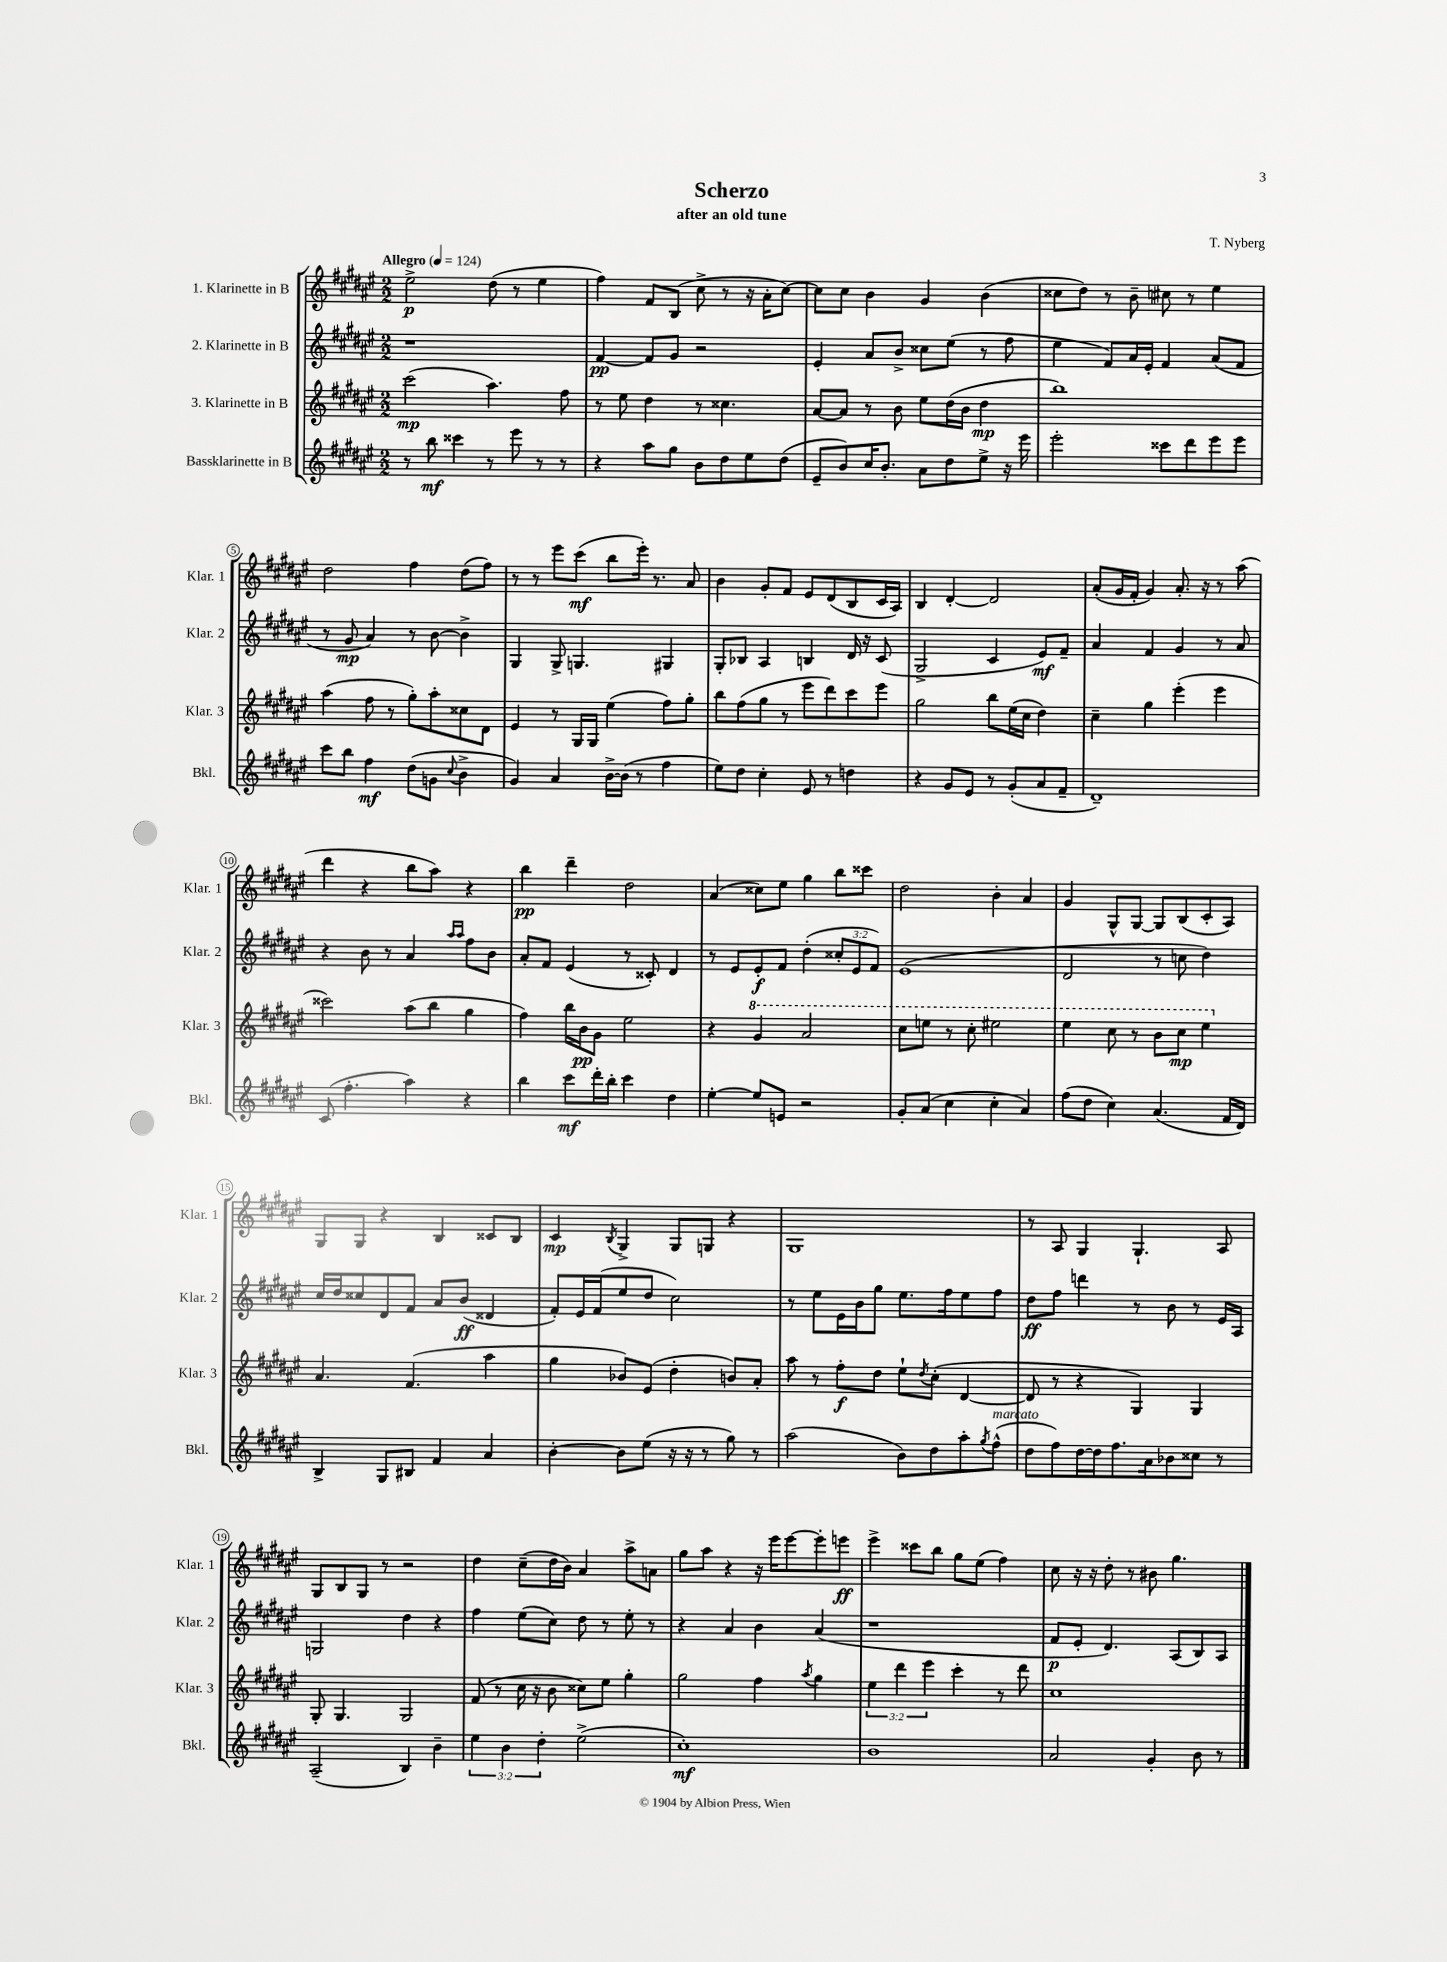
\header { title = "Scherzo" composer = "T. Nyberg" subtitle = "after an old tune" }
<<
\new StaffGroup <<
\new Staff = "s0" \with { instrumentName = "1. Klarinette in B" shortInstrumentName = "Klar. 1" } {
    \clef treble \key fis \major \numericTimeSignature \time 2/2 \tempo "Allegro" 4 = 124
    eis''2->\p dis''8( r8 eis''4 |
    fis''4) fis'8 b8( cis''8-> r8 r16 ais'16-. cis''8~) |
    cis''8 cis''8 b'4 gis'4 b'4( |
    cisis''8 dis''8) r8 b'8-- cis''8 r8 eis''4 |
    dis''2 fis''4 dis''8( fis''8) |
    r8 r8 eis'''8 cis'''8\mf( b''8 eis'''16-.) r8. ais'8 |
    b'4 gis'8-. fis'8 eis'8 dis'8( b8 cis'16 ais16) |
    b4 dis'4~-. dis'2 |
    ais'8-.( gis'16 fis'16-. gis'4) ais'8.-. r16 r8 ais''8( |
    dis'''4 r4 b''8 ais''8) r4 |
    b''4\pp dis'''4-- dis''2 |
    ais'4( cisis''8) eis''8 gis''4 b''8 cisis'''8 |
    dis''2 b'4-. ais'4 |
    gis'4 gis8-^ gis8~ gis8 b8( cis'8-. ais8) |
    gis8 gis8 r4 b4 cisis'8 b8 |
    cis'4\mp \acciaccatura { b8 } gis4-> gis8 g8 r4 |
    gis1 |
    r8 ais8 gis4 gis4.-! ais8 |
    gis8 b8 gis8 r8 r2 |
    dis''4 cis''8--( dis''16 b'16) ais'4 ais''8-> a'8 |
    gis''8 ais''8 r4 r16 eis'''16 eis'''8~ eis'''8-. e'''8\ff |
    eis'''4-> cisis'''8 b''8 gis''8 eis''8( fis''4) |
    cis''8 r16 r16 dis''8-. r8 bis'8 gis''4. \bar "|." |
}
\new Staff = "s1" \with { instrumentName = "2. Klarinette in B" shortInstrumentName = "Klar. 2" } {
    \clef treble \key fis \major \numericTimeSignature \time 2/2 \override Staff.TupletNumber.text = #tuplet-number::calc-fraction-text
    r1 |
    fis'4~\pp fis'8 gis'8 r2 |
    eis'4-. ais'8 b'8-> cisis''8 eis''8( r8 fis''8 |
    eis''4 fis'8) ais'16 eis'16-. fis'4 ais'8( fis'8 |
    r8 gis'8\mp ais'4) r8 b'8~ b'4-> |
    gis4 gis8-> g4. gis4 |
    gis8-. bes8 ais4 b4 dis'16 r16 cis'8( |
    gis2-> cis'4 eis'8\mf) fis'8-- |
    ais'4 fis'4 gis'4 r8 ais'8 |
    r4 b'8 r8 ais'4 \grace { ais''16 ais''16 } fis''8 b'8 |
    ais'8-. fis'8 eis'4( r8 cisis'8-.) dis'4 |
    r8 eis'8 eis'8-.\f fis'8 dis''4-.( \tuplet 3/2 { cisis''8-. eis'8 fis'8) } |
    eis'1( |
    dis'2 r8 c''8 dis''4) |
    cis''16 dis''16 cisis''8 dis'8 fis'8 ais'8 b'8\ff( disis'4 |
    fis'8-.) eis'16 fis'16( eis''8 dis''8 cis''2) |
    r8 eis''8 eis'16 b'16 gis''8 eis''8. fis''16 eis''8 fis''8 |
    dis''8\ff fis''8 d'''4 r8 b'8 r8 eis'16 ais16 |
    g2 dis''4 r4 |
    fis''4 eis''8( cis''8) dis''8 r8 eis''8-. r8 |
    r4 ais'4 b'4 ais'4( |
    r1 |
    fis'8\p eis'8-. dis'4.) ais8( b8) ais8 \bar "|." |
}
\new Staff = "s2" \with { instrumentName = "3. Klarinette in B" shortInstrumentName = "Klar. 3" } {
    \clef treble \key fis \major \numericTimeSignature \time 2/2 \override Staff.TupletNumber.text = #tuplet-number::calc-fraction-text
    cis'''2\mp( ais''4.) fis''8 |
    r8 eis''8 dis''4 r8 cisis''4. |
    ais'8~ ais'8 r8 b'8 eis''8 dis''16( b'16 dis''4\mp |
    b''1) |
    ais''4( fis''8 r8 gis''8-.) ais''8-. cisis''8 dis'8 |
    eis'4 r8 gis16 gis16 eis''4( fis''8) gis''8-. |
    b''8 fis''8( gis''8 r8 eis'''8 dis'''8) cis'''8 eis'''8 |
    gis''2 b''8 eis''16( cis''16 dis''4) |
    cis''4-- gis''4 eis'''4-.( eis'''4 |
    cisis'''2) ais''8( b''8 gis''4 |
    fis''4) b''16 b'16\pp gis'8 eis''2 |
    r4 \ottava #1 gis''4 ais''2 |
    cis'''8 e'''8 r8 cis'''8-. eis'''2 |
    eis'''4 cis'''8 r8 b''8 cis'''8\mp eis'''4 \ottava #0 |
    ais'4. fis'4.( ais''4 |
    gis''4 bes'8) eis'8( dis''4-. b'8) ais'8-. |
    ais''8 r8 fis''8-.\f dis''8 eis''8-! \acciaccatura { dis''8 } cis''8-.( dis'4~ |
    dis'8 r8 r4 gis4) gis4 |
    gis8-. gis4. gis2 |
    fis'8( r8 cis''16 r16 b'8 cisis''8) eis''8 gis''4-. |
    gis''2 fis''4 \acciaccatura { ais''8 } gis''4 |
    \tuplet 3/2 { eis''4 dis'''4 eis'''4 } cis'''4-. r8 dis'''8 |
    cis''1 \bar "|." |
}
\new Staff = "s3" \with { instrumentName = "Bassklarinette in B" shortInstrumentName = "Bkl." } {
    \clef treble \key fis \major \numericTimeSignature \time 2/2 \override Staff.TupletNumber.text = #tuplet-number::calc-fraction-text
    r8 b''8\mf cisis'''4 r8 eis'''8 r8 r8 |
    r4 ais''8 gis''8 b'8 dis''8 eis''8 dis''8( |
    eis'8-- b'8) cis''16 b'8.-. ais'8 dis''8 eis''8-> r16 eis'''16 |
    eis'''2-. cisis'''8 dis'''8 eis'''8 eis'''8 |
    cis'''8 b''8 fis''4\mf dis''8( g'8 \appoggiatura { cis''8 } b'4-> |
    gis'4) ais'4 b'16~-> b'16( r8 fis''4 |
    eis''8) dis''8 cis''4-. eis'8 r8 d''4 |
    r4 gis'8 eis'8 r8 gis'8-.( ais'8 fis'8-- |
    dis'1--) |
    cis'8( fis''4.-. ais''4) r4 |
    b''4 cis'''8\mf dis'''16-. b''16-. cis'''4 dis''4 |
    eis''4~-. eis''8 e'8 r2 |
    gis'8-. ais'8( cis''4 cis''4-. ais'4) |
    fis''8( dis''8 cis''4) ais'4.( fis'16 dis'16) |
    b4-> gis8 bis8 fis'4 ais'4 |
    b'4~-. b'8 eis''8( r16 r16 r8 gis''8) r8 |
    ais''2( b'8) dis''8 ais''8-. \acciaccatura { gis''8 } fis''8-^^\markup { \italic "marcato" }( |
    dis''8 fis''8) dis''16~ dis''16 fis''8. ais'16 bes'8 cisis''8 r8 |
    ais2--( b4) b'4-- |
    \tuplet 3/2 { eis''4 b'4 dis''4-. } eis''2->( |
    cis''1-.\mf) |
    b'1 |
    ais'2 gis'4-. b'8 r8 \bar "|." |
}
>>
>>
\layout { \context { \Score \override BarNumber.stencil = #(make-stencil-circler 0.1 0.3 ly:text-interface::print) } }
